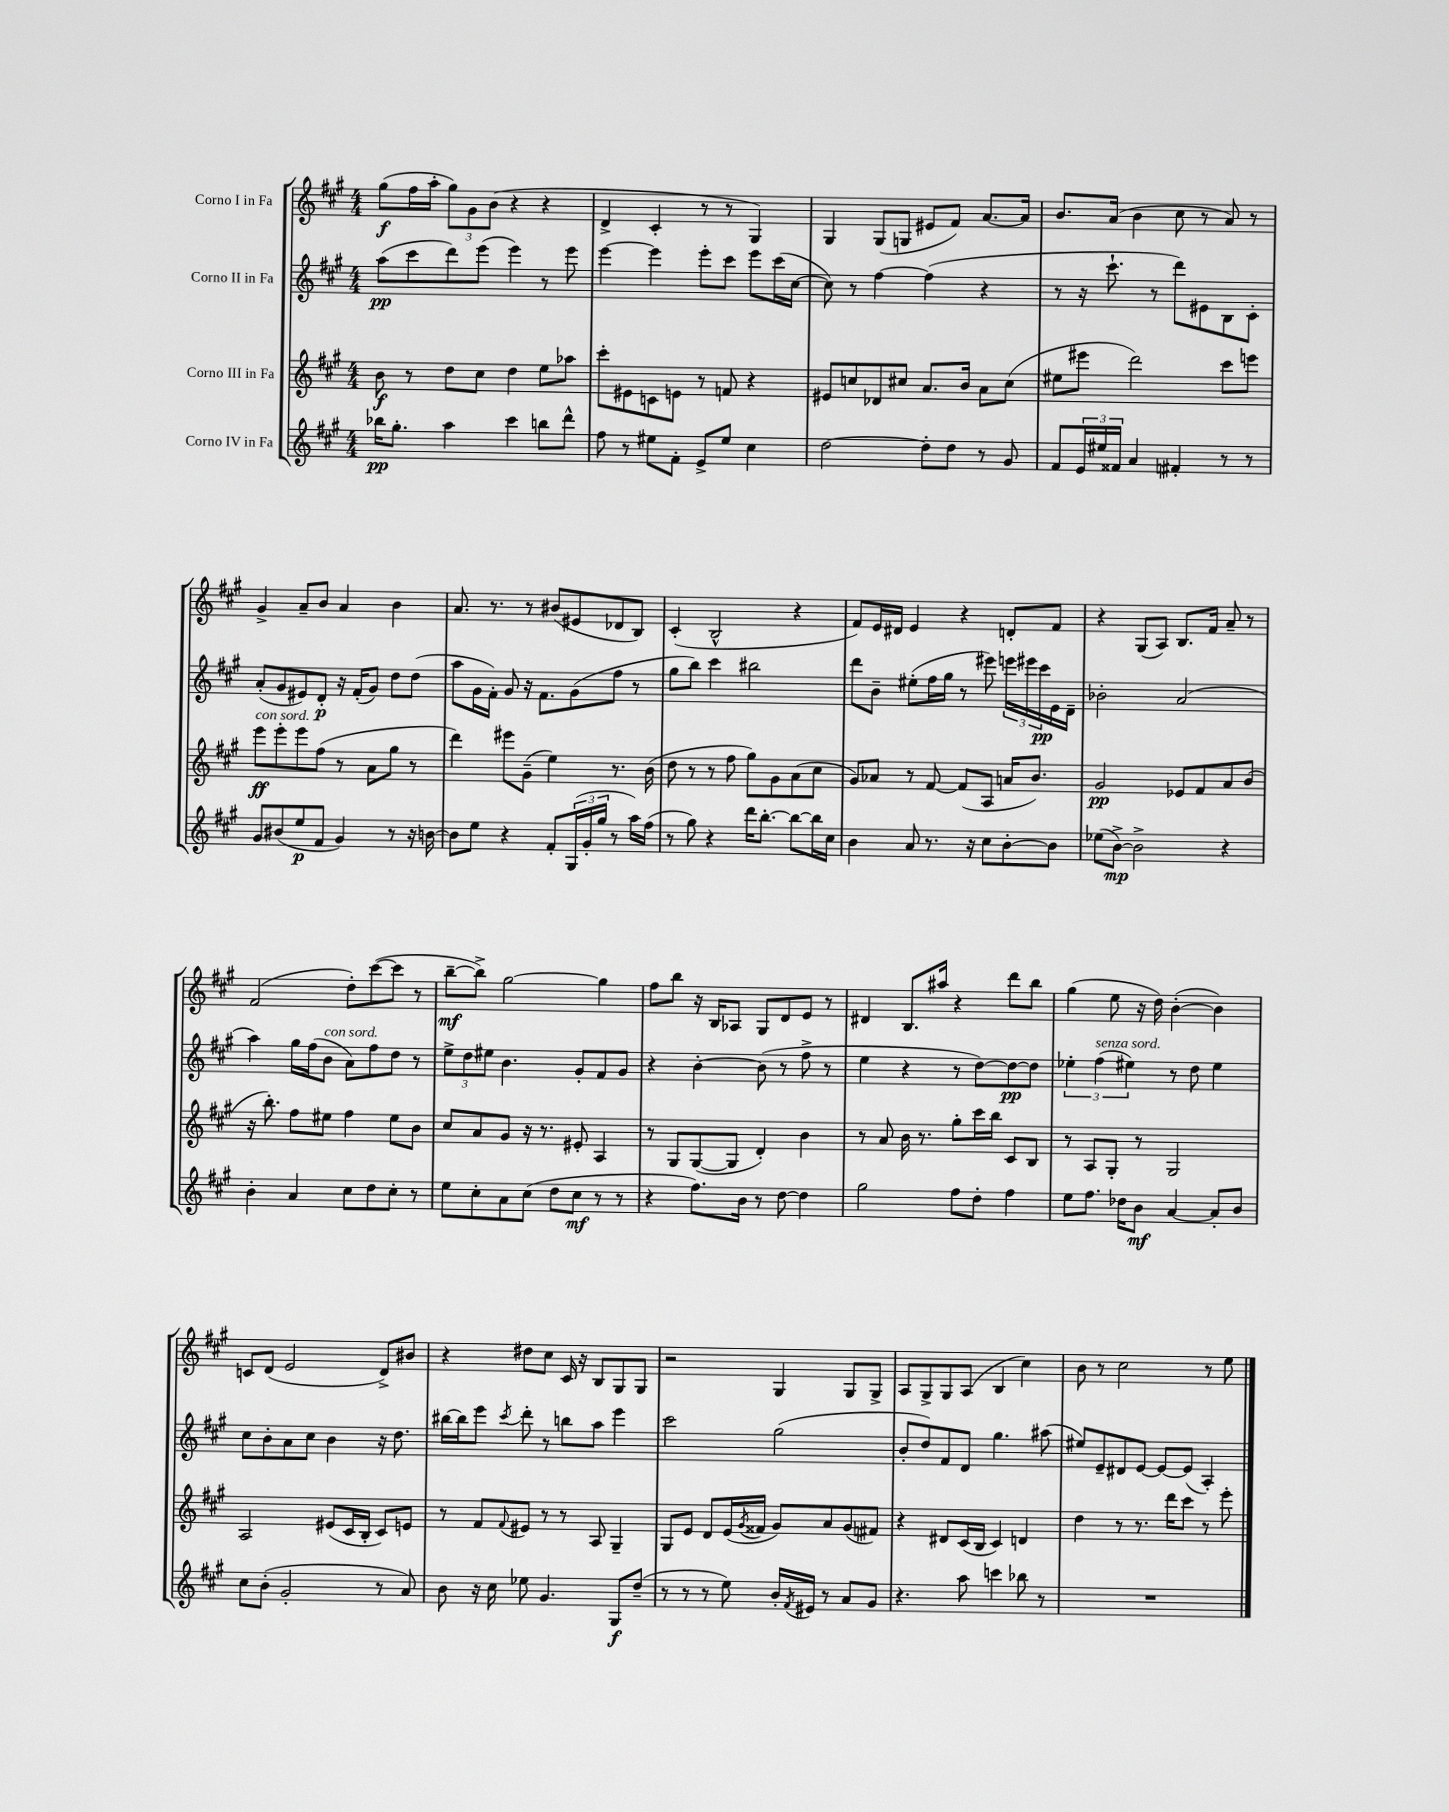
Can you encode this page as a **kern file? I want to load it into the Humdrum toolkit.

**kern	**kern	**kern	**kern
*staff4	*staff3	*staff2	*staff1
*clefG2	*clefG2	*clefG2	*clefG2
*k[f#c#g#]	*k[f#c#g#]	*k[f#c#g#]	*k[f#c#g#]
*M4/4	*M4/4	*M4/4	*M4/4
16bb-	8b	(8aa	(8gg#
8.gg#'	.	.	.
.	8r	8ccc#	16ff#
.	.	.	16aa'
4aa	8dd	8ddd)	12gg#)
.	.	.	12g#
.	8cc#	(8eee	.
.	.	.	(12b
4ccc#	4dd	4eee)	4r
8bb	8ee	8r	4r
8ddd^^	8aa-	8eee	.
=	=	=	=
8ff#	8ccc#'	[4eee	4d^
8r	8e#	.	.
8ee#	8c	4eee]	4c#'
8f#'	8e	.	.
8e^	8r	8eee'	8r
8ee#	8f	8ccc#	8r
4cc#	4r	8eee	4G#)
.	.	(16ccc#	.
.	.	[16cc#	.
=	=	=	=
[2dd	8e#	8cc#])	4G#
.	8cc	8r	.
.	8d-	[4ff#	(8G#
.	8cc#	.	8G
8dd']	8.a	(4ff#]	8e#
8dd	.	.	8f#)
.	16b	.	.
8r	8a	4r	[8.a
8g#	(8cc#	.	.
.	.	.	16a]
=	=	=	=
8f#	8ee#	8r	8.b
24e	8eee#	16r	.
24ee#	.	.	.
.	.	8.ccc#`	(16a
24f##	.	.	.
4a	2ddd)	.	4b
.	.	8r	.
4f#'	.	8ddd)	8cc#
.	.	8e#	8r
8r	8ccc#	8B	8a)
8r	8eee	8c#'	8r
=	=	=	=
8g#	8eee	(8a'	4g#^
(8b#	8eee'	8g#	.
8ee	8eee	8e#)	8a~
8f#	(8ff#	8d'	8b
4g#)	8r	16r	4a
.	.	(16f#'	.
.	8a	8g#)	.
8r	8gg#	8dd	4b
16r	8r	(8dd	.
[16b	.	.	.
=	=	=	=
8b]	4ddd)	8aa	8.a
8ee	.	16g#	.
.	.	16f#')	8.r
4r	8eee#	8g#	.
.	(8g#~	16r	8r
.	.	8.f#	.
8f#'	4ee)	.	(8b#
(24G#	.	(8g#	8e#
24g#'	.	.	.
24gg#	.	.	.
8r	8.r	8ff#	8d-
16aa)	.	8r	8B)
(16ff#	(16b	.	.
=	=	=	=
8r	8dd	8gg#	(4c#'
8gg#)	8r	8bb)	.
4r	8r	4ccc#	2B^^
.	8ff#	.	.
16ddd	8gg#)	2bb#	.
[8.bb'	.	.	.
.	8g#	.	.
8bb_	(8a	.	4r
16bb]	8cc#	.	.
16cc#	.	.	.
=	=	=	=
4b	8g#)	8ddd	8f#)
.	8a-	8b~	16e
.	.	.	16d#
8a	8r	(8ee#'	4e
8.r	[8f#	16ff#	.
.	.	16gg#	.
.	(8f#]	8r	4r
16r	.	.	.
8cc#	8A	8eee#)	.
[8b'	16a	24eee	8d'
.	.	24eee#	.
.	8.b)	.	.
.	.	24ccc#	.
8b]	.	16e	8f#
.	.	16d~	.
=	=	=	=
(8ee-	2g#	2b-'	4r
[8b^)	.	.	.
2b^]	.	.	(8G#
.	.	.	8A)
.	8e-	(2a	8.B
.	8f#	.	.
.	.	.	16f#
4r	8a	.	8a~
.	(8b	.	8r
=	=	=	=
4b'	16r	4aa)	(2f#
.	8.bb')	.	.
4a	8ff#	16gg#	.
.	.	(16ff#	.
.	8ee#	8b	.
8cc#	4ff#	8a)	8dd')
8dd	.	8ff#	([8ccc#
8cc#'	8ee#	8dd	8ccc#]
8r	8b	8r	8r
=	=	=	=
8ee	8cc#	12ee^	[8bb~
.	.	12dd	.
8cc#'	8a	.	8bb^])
.	.	12ee#	.
8a	8g#	4.b	[2gg#
(8cc#	16r	.	.
.	8.r	.	.
8dd	.	.	.
8cc#	8e#'	8g#'	.
8r	4A	8f#	4gg#]
8r	.	8g#	.
=	=	=	=
4r	8r	4r	8ff#
.	8G#	.	8bb
8.ff#)	([8G#	[4b'	16r
.	.	.	16B
.	8G#]	.	8A-
16b	.	.	.
8r	4d')	(8b]	8G#
[8dd	.	8r	8d
4dd]	4b	8ff#^	8e
.	.	8r	8r
=	=	=	=
2gg#	8r	4ee	4d#
.	8a	.	.
.	16b	4r	8.B
.	8.r	.	.
.	.	.	16aa#
8ff#	8gg#'	8r	4r
8dd'	16ccc#	[8dd)	.
.	16bb	.	.
4ff#	8c#	8dd_	8ddd
.	8B	8dd]	8bb
=	=	=	=
8ee	8r	6ee-'	(4gg#
8.ff#	8A	.	.
.	.	(6ff#	.
.	8G#'	.	8ee
16dd-	.	.	.
.	.	6ee#)	.
8b	8r	.	16r
.	.	.	16dd)
[4a	2G#	8r	([4b'
.	.	8dd	.
8a']	.	4ee#	4b])
8b	.	.	.
=	=	=	=
8cc#	2A	8cc#	8c
(8b'	.	8b'	(8d
2g#'	.	8a	2e
.	.	8cc#	.
.	(8e#	4b	.
.	16c#	.	.
.	16B'	.	.
8r	8c#)	16r	8d^)
.	.	8.dd	.
8a)	8e	.	8b#
=	=	=	=
8b	8r	[16bb#	4r
.	.	16bb#]	.
16r	8f#	8eee	.
16cc#	.	.	.
.	8qqf#	8qccc#	.
8ee-	8e#	8ddd'	8dd#
4.g#	8r	8r	8cc#
.	8r	8bb	16c#
.	.	.	16r
.	8A	8aa	8B
8G#	4G#~	4eee	8G#
(8dd~	.	.	8G#
=	=	=	=
8r	8G#	2ccc#	2r
8r	8e	.	.
8r	8d	.	.
8ee)	(16e	.	.
.	8qg#	.	.
.	16f##	.	.
16b'	8g#)	(2gg#	4G#
8qf#	.	.	.
16e#	.	.	.
8r	8a	.	.
8a	(8g#	.	8G#
8g#	8f#)	.	8G#^
=	=	=	=
4.r	4r	8b'	8A
.	.	8dd)	8G#^
.	8d#	8f#	8G#
8aa	(16c#	8d	(8A
.	16B	.	.
4ccc	4c#)	4.gg#	4B
8bb-	4d	.	4cc#)
8r	.	(8aa#	.
=	=	=	=
1r	4dd	8ee#)	8b
.	.	8e~	8r
.	8r	8d#	2cc#
.	8.r	[8e	.
.	.	8e_	.
.	16ddd	.	.
.	8ccc#	(8e]	.
.	8r	4A')	8r
.	8eee'	.	8ee
==	==	==	==
*-	*-	*-	*-
